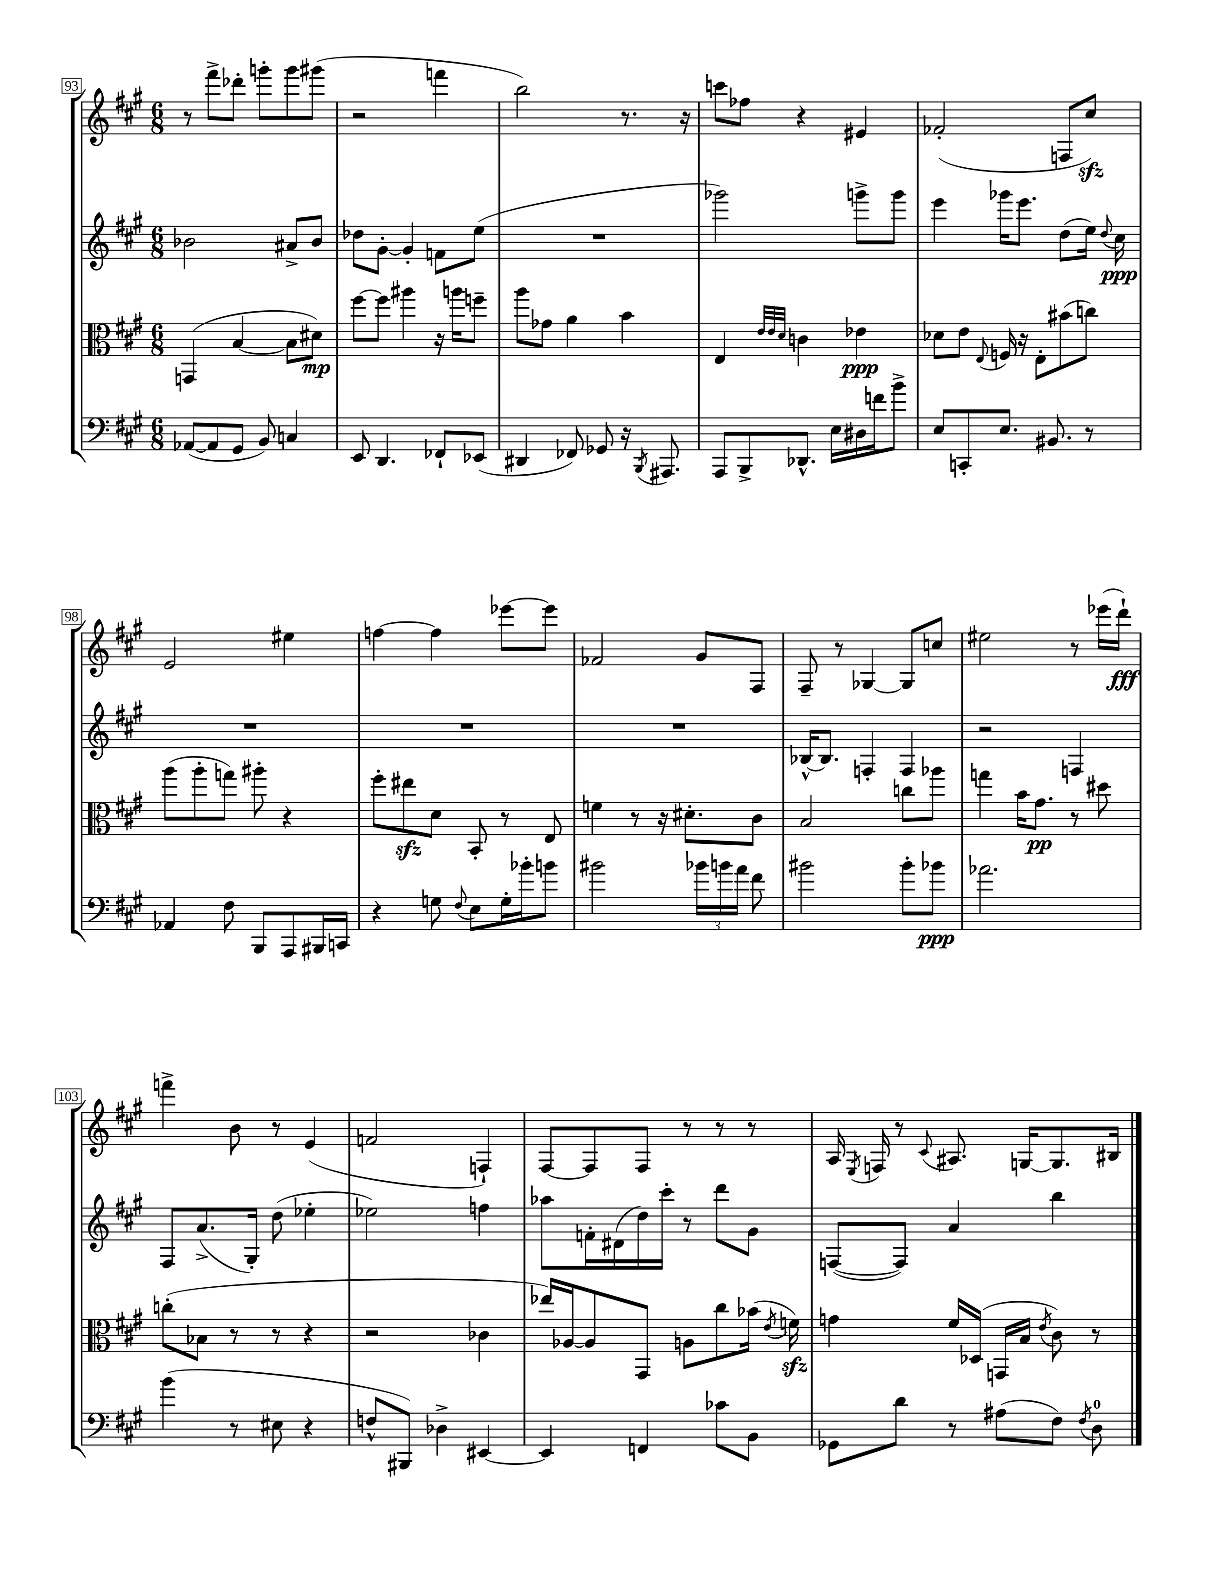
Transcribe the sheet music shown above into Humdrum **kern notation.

**kern	**dynam	**kern	**dynam	**kern	**dynam	**kern	**dynam
*part4	*part4	*part3	*part3	*part2	*part2	*part1	*part1
*staff4	*staff4	*staff3	*staff3	*staff2	*staff2	*staff1	*staff1
*clefF4	*	*clefC3	*	*clefG2	*	*clefG2	*
*k[f#c#g#]	*	*k[f#c#g#]	*	*k[f#c#g#]	*	*k[f#c#g#]	*
*M6/8	*	*M6/8	*	*M6/8	*	*M6/8	*
=93	=93	=93	=93	=93	=93	=93	=93
([8AA-X/L	.	(4GGn/	.	2b-X\	.	8r	.
8AA-/]	.	.	.	.	.	8fff#^\L	.
8GG#/J	.	[4B/	.	.	.	8ddd-X'\J	.
8BB/)	.	.	.	.	.	8gggn'\L	.
4Cn/	.	8B\L]	.	8a#X^/L	.	8ggg\	.
.	.	8d#X\J)	mp	8b-/J	.	(8ggg#X\J	.
=94	=94	=94	=94	=94	=94	=94	=94
8EE/	.	[8ff#\L	.	8dd-X\L	.	2r	.
4.DD/	.	8ff#\J]	.	[8g#'\J	.	.	.
.	.	4aa#X\	.	4g#'/]	.	.	.
8FF-X`/L	.	16r	.	8fn\L	.	4fffn\	.
.	.	16aan\KL	.	.	.	.	.
(8EE-X/J	.	8ffn~\J	.	(8ee\J	.	.	.
=95	=95	=95	=95	=95	=95	=95	=95
4DD#X/	.	8aa\L	.	2.r	.	2bb\)	.
.	.	8g-X\J	.	.	.	.	.
8FF-X/)	.	4a\	.	.	.	.	.
8GG-X/	.	.	.	.	.	.	.
16r	.	4b\	.	.	.	8.r	.
8qBBB/	.	.	.	.	.	.	.
8.AAA#X/	.	.	.	.	.	.	.
.	.	.	.	.	.	16r	.
=96	=96	=96	=96	=96	=96	=96	=96
8AAA/L	.	4E/	.	2ggg-X\)	.	8cccn\L	.
8BBB^/	.	.	.	.	.	8ff-X\J	.
.	.	32qqe/LLL	.	.	.	.	.
.	.	32qqe/	.	.	.	.	.
.	.	32qqd/JJJ	.	.	.	.	.
8.DD-X^^/J	.	4cn\	.	.	.	4r	.
16E\LL	.	.	.	.	.	.	.
16D#X\	.	4e-X\	ppp	8gggn^\L	.	4e#X/	.
16fn\J	.	.	.	.	.	.	.
8b^\J	.	.	.	8ggg\J	.	.	.
=97	=97	=97	=97	=97	=97	=97	=97
8E/L	.	8d-X\L	.	4eee\	.	(2f-X'/	.
8CCn'/	.	8e\J	.	.	.	.	.
.	.	8qqE/	.	.	.	.	.
8.E/J	.	16Fn/	.	16ggg-X\KL	.	.	.
.	.	16r	.	8.eee\J	.	.	.
.	.	8E'\L	.	.	.	.	.
8.BB#X/	.	.	.	.	.	.	.
.	.	(8b#X\	.	(8dd\L	.	8Fn/L	.
8r	.	8ccn\J)	.	16ee\Jk)	.	8cc#zz/J)	.
.	.	.	.	8qqdd/	.	.	.
.	.	.	.	16cc#\	ppp	.	.
!!LO:LB:g=z
=98	=98	=98	=98	=98	=98	=98	=98
4AA-X/	.	(8aa\L	.	2.r	.	2e/	.
.	.	8aa'\	.	.	.	.	.
8F#\	.	8ggn\J)	.	.	.	.	.
8BBB/L	.	8aa#X'\	.	.	.	.	.
8AAA/	.	4r	.	.	.	4ee#X\	.
16BBB#X/L	.	.	.	.	.	.	.
16CCn/JJ	.	.	.	.	.	.	.
=99	=99	=99	=99	=99	=99	=99	=99
4r	.	8ff#'\L	.	2.r	.	[4ffn\	.
.	.	8ee#Xzz\	.	.	.	.	.
8Gn\	.	8d\J	.	.	.	4ff\]	.
8qqF#/	.	.	.	.	.	.	.
8E\L	.	8BB'/	.	.	.	.	.
16G'\L	.	8r	.	.	.	[8eee-X\L	.
16b-X'\J	.	.	.	.	.	.	.
8bn\J	.	8E/	.	.	.	8eee-\J]	.
=100	=100	=100	=100	=100	=100	=100	=100
2b#X\	.	4fn\	.	2.r	.	2f-X/	.
.	.	8r	.	.	.	.	.
.	.	16r	.	.	.	.	.
.	.	8.d#X'\L	.	.	.	.	.
24b-X\LL	.	.	.	.	.	8g#/L	.
24bn\	.	.	.	.	.	.	.
24a\JJ	.	.	.	.	.	.	.
8f#\	.	8c#\J	.	.	.	8F#/J	.
=101	=101	=101	=101	=101	=101	=101	=101
2b#X\	.	2B/	.	[16B-X^^/KL	.	8F#~/	.
.	.	.	.	8.B-/J]	.	.	.
.	.	.	.	.	.	8r	.
.	.	.	.	4Fn'/	.	[4G-X/	.
8b#'\L	.	8ccn\L	.	4F/	.	8G-/L]	.
8b-X\J	ppp	8aa-X\J	.	.	.	8ccn/J	.
=102	=102	=102	=102	=102	=102	=102	=102
2.a-X\	.	4ggn\	.	2r	.	2ee#X\	.
.	.	16b\KL	.	.	.	.	.
.	.	8.g#\J	pp	.	.	.	.
.	.	8r	.	4Fn/	.	8r	.
.	.	8dd#X\	.	.	.	(16eee-X\LL	.
.	.	.	.	.	.	16ddd`\JJ)	fff
!!LO:LB:g=z
=103	=103	=103	=103	=103	=103	=103	=103
(4b\	.	(8ccn'\L	.	8F#/L	.	4fffn^\	.
.	.	8B-X\J	.	(8.a^/	.	.	.
8r	.	8r	.	.	.	8b\	.
.	.	.	.	16G#'/Jk)	.	.	.
8E#X\	.	8r	.	(8dd\	.	8r	.
4r	.	4r	.	4ee-X'\	.	(4e/	.
=104	=104	=104	=104	=104	=104	=104	=104
8Fn^^/L	.	2r	.	2ee-X\)	.	2fn/	.
8BBB#X/J)	.	.	.	.	.	.	.
4D-X^\	.	.	.	.	.	.	.
[4EE#X/	.	4c-X\	.	4ffn\	.	4Fn`/)	.
=105	=105	=105	=105	=105	=105	=105	=105
4EE#/]	.	16ee-X/LL)	.	8aa-X\L	.	[8F#/L	.
.	.	[16A-X/J	.	.	.	.	.
.	.	8A-/]	.	16fn'\L	.	8F#/]	.
.	.	.	.	(16d#X\	.	.	.
4FFn/	.	8GG#/J	.	16dd\)	.	8F#/J	.
.	.	.	.	16ccc#'\JJ	.	.	.
.	.	8An\L	.	8r	.	8r	.
8c-X\L	.	8cc#\	.	8ddd\L	.	8r	.
8BB\J	.	(16b-X\Jk	.	8g#\J	.	8r	.
.	.	8qe/	.	.	.	.	.
.	.	16fnzz\)	.	.	.	.	.
=106	=106	=106	=106	=106	=106	=106	=106
8GG-X\L	.	4gn\	.	([8Fn/L	.	16A/	.
.	.	.	.	.	.	8qE/	.
.	.	.	.	.	.	16Fn/	.
8d\J	.	.	.	8F/J])	.	8r	.
.	.	.	.	.	.	8qqc#/	.
8r	.	16f#/LL	.	4a/	.	8.A#X/	.
.	.	(16D-X/JJ	.	.	.	.	.
(8A#X\L	.	16GGn/LL	.	.	.	.	.
.	.	16B/JJ	.	.	.	[16Gn/KL	.
.	.	8qe/	.	.	.	.	.
8F#\J)	.	8c#\)	.	4bb\	.	8.G/]	.
8qF#/	.	.	.	.	.	.	.
8D\	.	8r	.	.	.	.	.
.	.	.	.	.	.	16B#X/Jk	.
==	==	==	==	==	==	==	==
*-	*-	*-	*-	*-	*-	*-	*-
